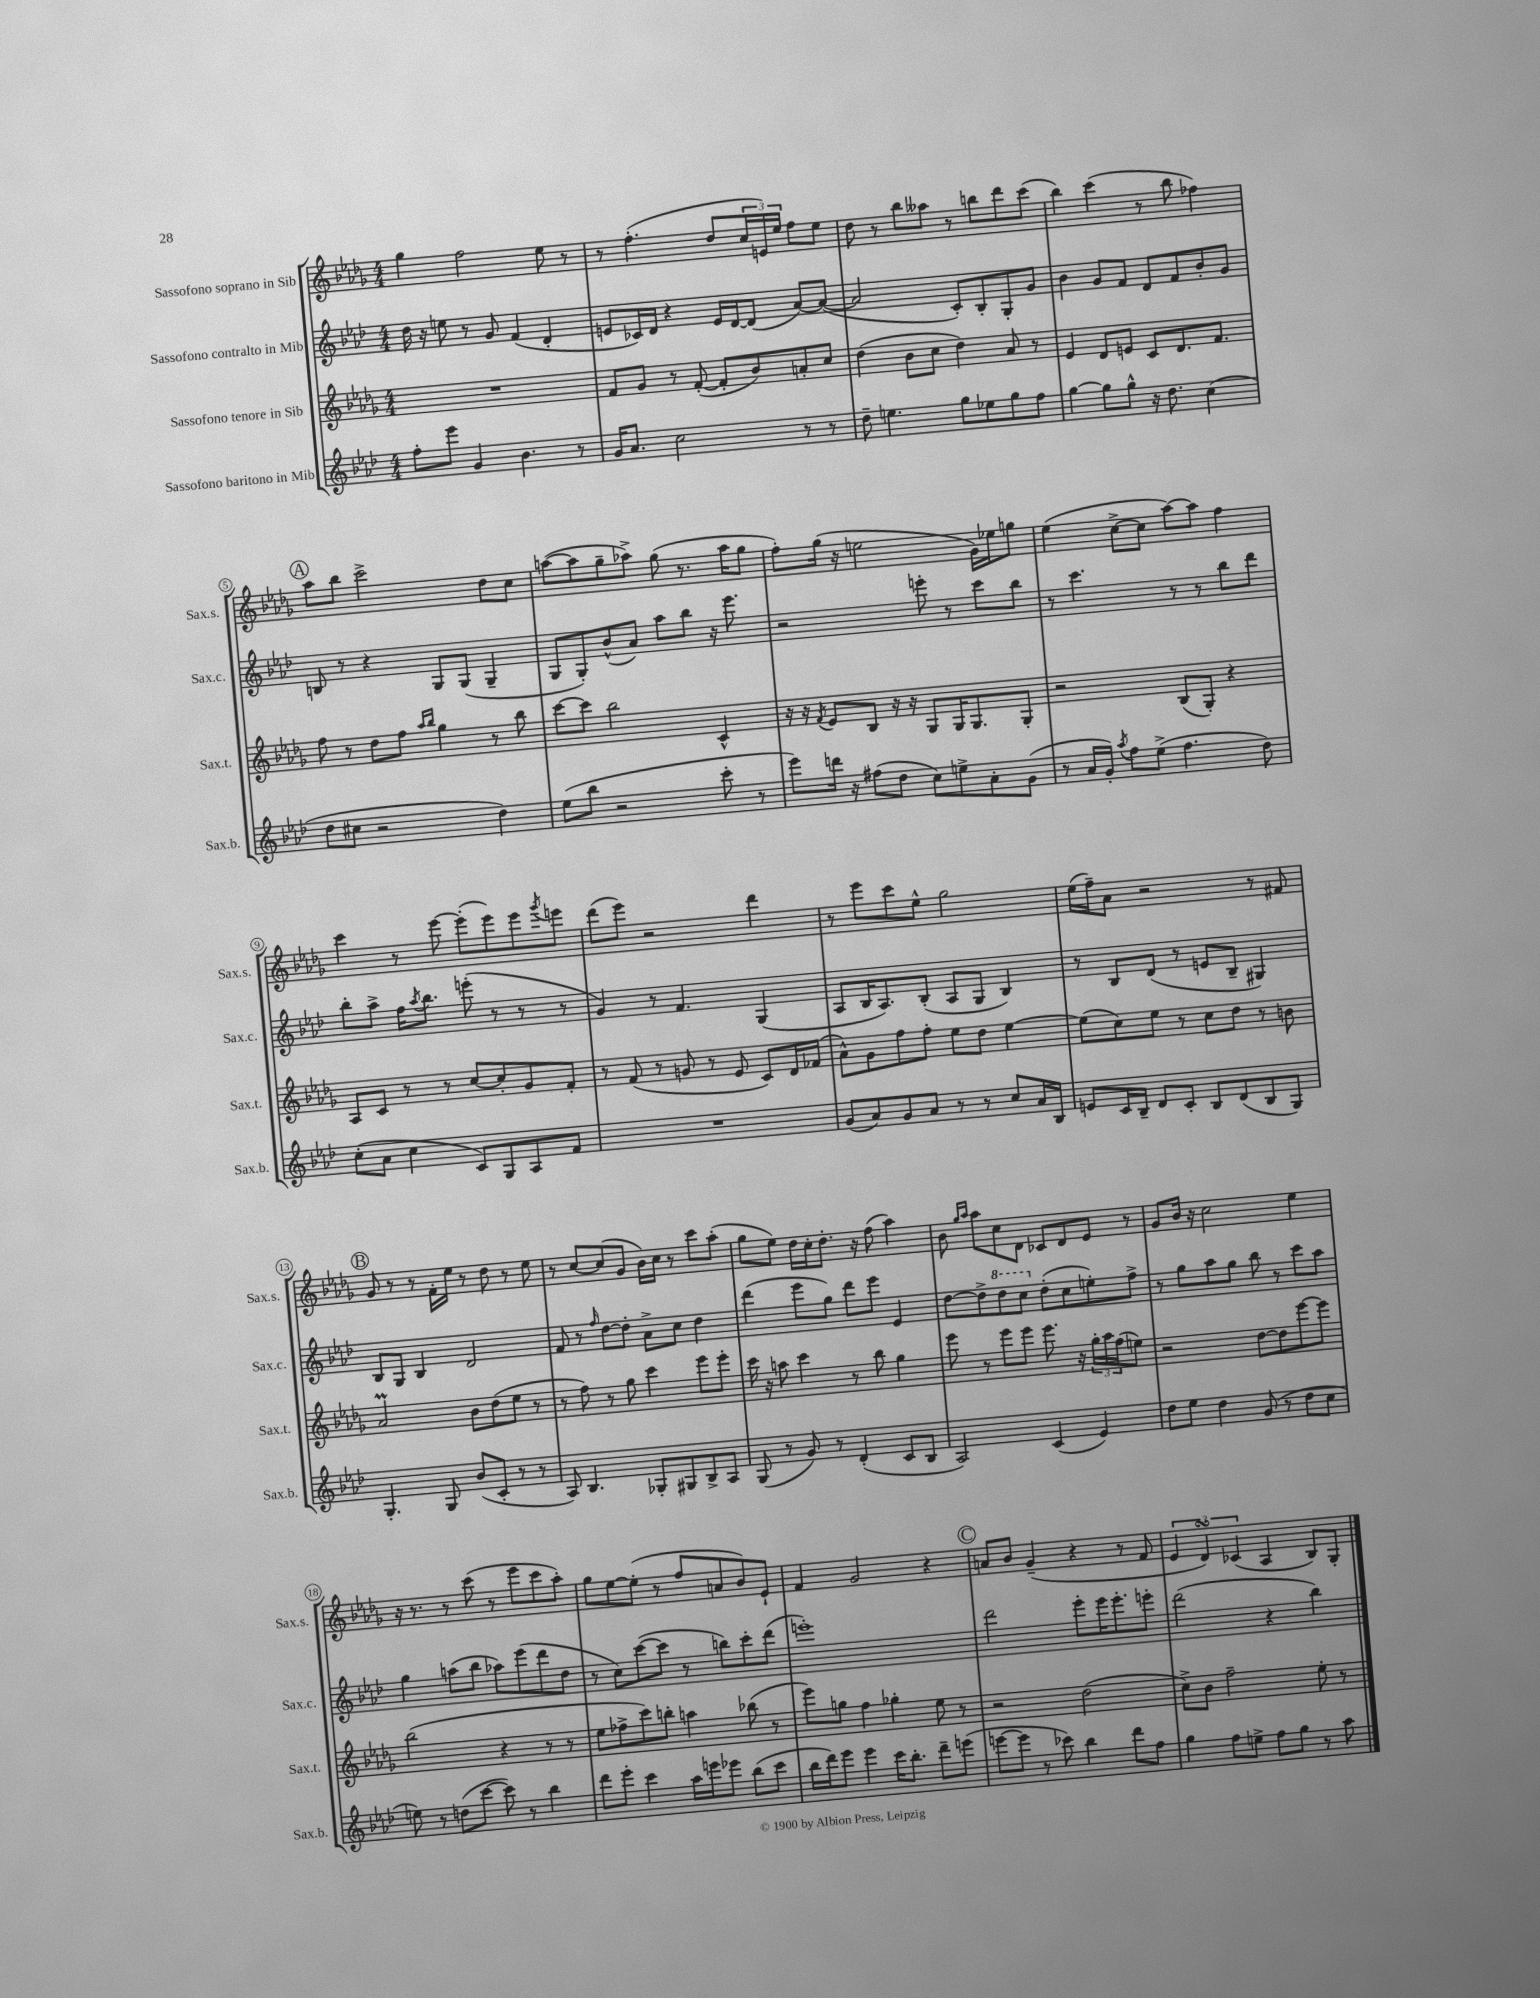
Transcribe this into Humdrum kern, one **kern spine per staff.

**kern	**kern	**kern	**kern
*part4	*part3	*part2	*part1
*staff4	*staff3	*staff2	*staff1
*I"Sassofono baritono in Mib	*I"Sassofono tenore in Sib	*I"Sassofono contralto in Mib	*I"Sassofono soprano in Sib
*I'Sax.b.	*I'Sax.t.	*I'Sax.c.	*I'Sax.s.
*clefG2	*clefG2	*clefG2	*clefG2
*k[b-e-a-d-]	*k[b-e-a-d-g-]	*k[b-e-a-d-]	*k[b-e-a-d-g-]
*M4/4	*M4/4	*M4/4	*M4/4
=1	=1	=1	=1
8ff'\L	1r	16dd-\	4gg-\
.	.	16r	.
8eee-\J	.	8een\	.
4g/	.	8r	2ff\
.	.	8g/	.
4.b-\	.	(4f/	.
.	.	4d-'/	8ee-\
8r	.	.	8r
=2	=2	=2	=2
16g/KL	8f/L	8en/L	8r
8.a-/J	.	.	.
.	8g-/J	16c-X/L)	(4.ff'\
.	.	16d-/JJ	.
2cc\	8r	4r	.
.	([8f'/	.	.
.	8f'/L]	16e/LL	8dd-/L
.	.	[16d-/J	.
.	8b-/)	(8d-/J]	24cc/L
.	.	.	24en/)
.	.	.	24ee-/JJ
8r	8an'/	[8a-/L)	8ff\L
8r	8cc/J	(8a-/J_	8ee-\J
=3	=3	=3	=3
8dd-~\	(4dd-\	2a-/]	8dd-\
4.een\	.	.	8r
.	8b-\L	.	8bb-\L
.	8cc\J	.	8aa--X\J
8gg\L	4dd-\)	8c'/L)	8r
8ee-X\	.	8B-'/	8bbn\L
8gg\	8a-/	8G'/	8ddd-\
8ff\J	8r	8g/J	(8ccc\J
=4	=4	=4	=4
[4gg\	4e-/	4b-\	4bb-\)
8gg\L]	8d-/L	8g/L	(4ccc\
8gg^^\J	8en/J	8f/J	.
16r	8c/L	8d-/L	8r
8.dd-\	.	.	.
.	8.d-/	8f/	8bb-\
(4cc\	.	8b-'/	4ff-X\)
.	8.f/J	.	.
.	.	8g/J	.
!!LO:LB:g=z
!!LO:REH:place=s1:t=A
=5	=5	=5	=5
8dd-\L	8ff\	8Bn/	8aa-\L
8cc#X\J	8r	8r	8bb-\J
2r	8dd-\L	4r	2ccc^\
.	8ff\J	.	.
.	16qqaa-/LL	.	.
.	16qqbb-/JJ	.	.
.	4gg-\	8G/L	.
.	.	(8G/J	.
4dd-\)	8r	4G~/	8dd-\L
.	8bb-\	.	8cc\J
=6	=6	=6	=6
(8ee-\L	[8ccc\L	8G/L	([8aan\L
8bb-\J	8ccc\J]	8G'/)	8aa\]
2r	2bb-\	(8b-^^/	8gg-~\
.	.	8a-/J)	8aa-X^\J)
.	.	8aa-\L	(8gg-\
.	.	8bb-\J	8.r
8ccc'\	4c^^/	16r	.
.	.	8.eee-\	16aa-\KL
8r	.	.	8gg-\J
=7	=7	=7	=7
8eee-\L)	16r	2r	8ff'\L)
.	16r	.	.
.	8qf/	.	.
16dddn\Jk	8e-/L	.	(16gg-\Jk
16r	.	.	16r
(8ff#X\L	8B-/J	.	2een\
8dd-\J	16r	.	.
.	16r	.	.
8cc\L)	8G-/L	8eeen'\	.
8een^\	16G-/K	8r	.
.	8.G-/	.	.
8a-'\	.	8ccc\L	16g-\LL)
.	.	.	16ee-X\J
(8g\J	8G-'/J	8bb-\J	8ggn\J
=8	=8	=8	=8
8r	2r	8r	(4ee-\
16a-/LL	.	4.ccc\	.
16g'/JJ)	.	.	.
8qaa-/	.	.	.
8ff\L	.	.	[8cc^\L
(8ee-^\J	.	.	8cc\J]
4.ff\	(8B-/L	8r	[8aa-\L)
.	8G-'/J)	8r	8aa-\J]
.	4r	8bb-\L	4ff\
8dd-\)	.	8ddd-\J	.
!!LO:LB:g=z
=9	=9	=9	=9
(8cc'\L	8A-/L	8bb-'\L	4ccc\
8a-\J	8c/J	8aa-^\J	.
4cc\	8r	16ff\KL	8r
.	.	8qaa-/	.
.	.	8.bb-\J	.
.	8r	.	[8eee-\
8c/L)	[8cc/L	(8eeen'\	(8eee-'\L]
8G/	8cc'/]	8r	8eee-\)
8A-/	8g-/	8r	8eee-\
.	.	.	8qggg-/
8f/J	8f'/J	8r	8eeen\J
=10	=10	=10	=10
1r	8r	4g/)	(8ddd-\L
.	(8f/	.	8eee-\J)
.	8r	8r	2r
.	8gn/	4.f/	.
.	8r	.	.
.	8e-/	.	.
.	8c/L)	(4G/	4ddd-\
.	16d-/L	.	.
.	(16f-X/JJ	.	.
=11	=11	=11	=11
(8g/L	8a-^^\L)	8A-/L	8r
8a-/)	8g-\	16B-/K	8eee-\L
.	.	8.A-/)	.
8g/	8ff\	.	8ccc\
8a-/J	8ff'\J	(8B-'/J	8ee-^^\J
8r	8ee-\L	8A-/L	2gg-\
8r	8dd-\J	8G/J	.
8cc/L	[4ee-\	4B-/)	.
16a-/L	.	.	.
16B-/JJ	.	.	.
=12	=12	=12	=12
8en/L	(8ee-\L]	8r	(16ee-\LL
.	.	.	16ff~\J)
16c/L	8cc\)	8B-/L	8a-\J
16B-~/JJ	.	.	.
8d-/L	8ee-\J	(8d-/J	2r
8c'/J	8r	8r	.
8B-/L	8cc\L	8en/L	.
(8d-/	8dd-\J	8B-~/J	.
8B-/	8r	4G#X/)	8r
8G/J)	8bn\	.	8f#X/
!!LO:LB:g=z
!!LO:REH:place=s1:t=B
=13	=13	=13	=13
4.G'/	2a-M/	8B-/L	8g-/
.	.	8G/J	8r
.	.	4B-/	8r
8G/	.	.	16f'\LL
.	.	.	16ee-\JJ
(8b-/L	8b-\L	2d-/	8r
8c'/J	(8dd-\	.	8dd-\
8r	8ee-\J	.	8r
8r	8r	.	8ee-\
=14	=14	=14	=14
8A-/)	8r	8f/	8r
4.B-/	8ff\)	8r	[8cc/L
.	.	16qqff/	.
.	8r	[8dd-\L	(8cc/]
.	8gg-\	8dd-'\J]	8g-/J
8G-X'/L	4ccc\	8a-^\L	16b-\LL)
.	.	.	16cc\JJ
8G#X/	.	8cc\J	8r
8B-^/	8eee-\L	4dd-\	8ccc\L
8A-/J	8eee-'\J	.	(8aa-'\J
=15	=15	=15	=15
(8G/	16ccc\	(4ddd-\	8gg-\L
.	16r	.	.
8r	8aan\	.	8ee-\J)
8g/)	4ccc\	8eee-\L	16dd-\LL
.	.	.	16cc'\J
8r	.	8gg\J)	8.dd-'\J
(4d-'/	8r	8ddd-\L	.
.	.	.	16r
.	8bb-\	8eee-\J	(8ff\
8c/L	4gg-\	4e-/	4aa-\)
8B-/J	.	.	.
=16	=16	=16	=16
2A-/)	8eee-\	[8dd-\L	8b-\
.	.	.	16qqgg-/LL
.	.	.	16qqaa-/JJ
.	8r	8dd-^\]	8aa-\L
*	*	*8va	*
.	8eee-\L	8ddd-\	8cc\
.	8eee-\J	8ccc\J	8d-\J
*	*	*X8va	*
(4c/	8.eee-\	(8dd-'\L	8c-X/L
.	.	8cc\	8d-/
.	16r	.	.
4e-/)	24gg-'\LL	8een'\)	8e-/J
.	24aa-\	.	.
.	(24ff\J	.	.
.	8een\J)	8ff^\J	8r
=17	=17	=17	=17
8dd-\L	2r	8r	8g-/L
8ee-\J	.	8gg\L	16b-/Jk
.	.	.	16r
4dd-\	.	8aa-\	2cc\
.	.	8gg\J	.
(8g/	[8dd-\L	8bb-\	.
8r	8dd-\]	8r	.
8dd-\L	[8eee-\	8ccc\L	4ee-\
8cc\J	8eee-\J]	8aa-\J	.
!!LO:LB:g=z
=18	=18	=18	=18
8een\)	(2bb-\	4gg\	16r
.	.	.	8.r
8r	.	.	.
(8ddn\L	.	(8aan\L	8r
[8ccc\J	.	8bb-\J	(8ccc\
8ccc\])	4r	8aa-X\L)	8r
8r	.	(8eee-\	8eee-\L
4bb-\	8r	8ddd-\	8ccc\
.	8r	8dd-\J	8aa-'\J)
=19	=19	=19	=19
8ddd-\L	8ee-\L	8r	8gg-\L
8eee-'\J	8ff-X^\	8cc\L)	[8ee-\
4ccc\	8ccc\)	([8ccc\	(8ee-'\J]
.	8bbn'\J	8ccc\J]	8r
16aa-\LL	4aan\	8r	8ff/L
16eeen\J	.	.	.
8eee-X\J	.	8bbn\L)	8an/
(8bb-\L	(8bb-X\	8ccc'\	8b-/)
8ccc\J	8r	(8ddd-\J	8e-`/J
=20	=20	=20	=20
16bb-\LL	8eee-\L)	1eeen')	4f/
16ddd-\J)	.	.	.
8eee-\J	8ggn\J	.	.
4eee-\	4ff\	.	2g-/
16ccc\KL	4gg-X'\	.	.
8.bb-'\J	.	.	.
8ddd-~\L	8ee-\	.	4r
(8eeen\J	8r	.	.
!!LO:REH:place=s1:t=C
=21	=21	=21	=21
[8eeen\L	2r	2ddd-\	8an/L
8eee\J]	.	.	8b-/J
8r	.	.	(4g-~/
8ccc-X\)	.	.	.
4bb-\	(2dd-\	8eee-'\L	4r
.	.	16eee-\K	.
.	.	8.eee-'\	.
8ddd-\L	.	.	8r
8ff\J	.	8eeen'\J	8f/
=22	=22	=22	=22
4gg\	8cc^\L)	(2ddd-\	6e-/
.	8b-\J	.	.
.	.	.	6d-sSSs/)
8ff\L	2ff~\	.	.
.	.	.	(6c-X/
8een^\J	.	.	.
8ff\L	.	4r	4A-/
8gg\J	.	.	.
8r	8ee-'\	4bb-\)	8B-/L)
8aa-\	8r	.	8G-'/J
==	==	==	==
*-	*-	*-	*-
